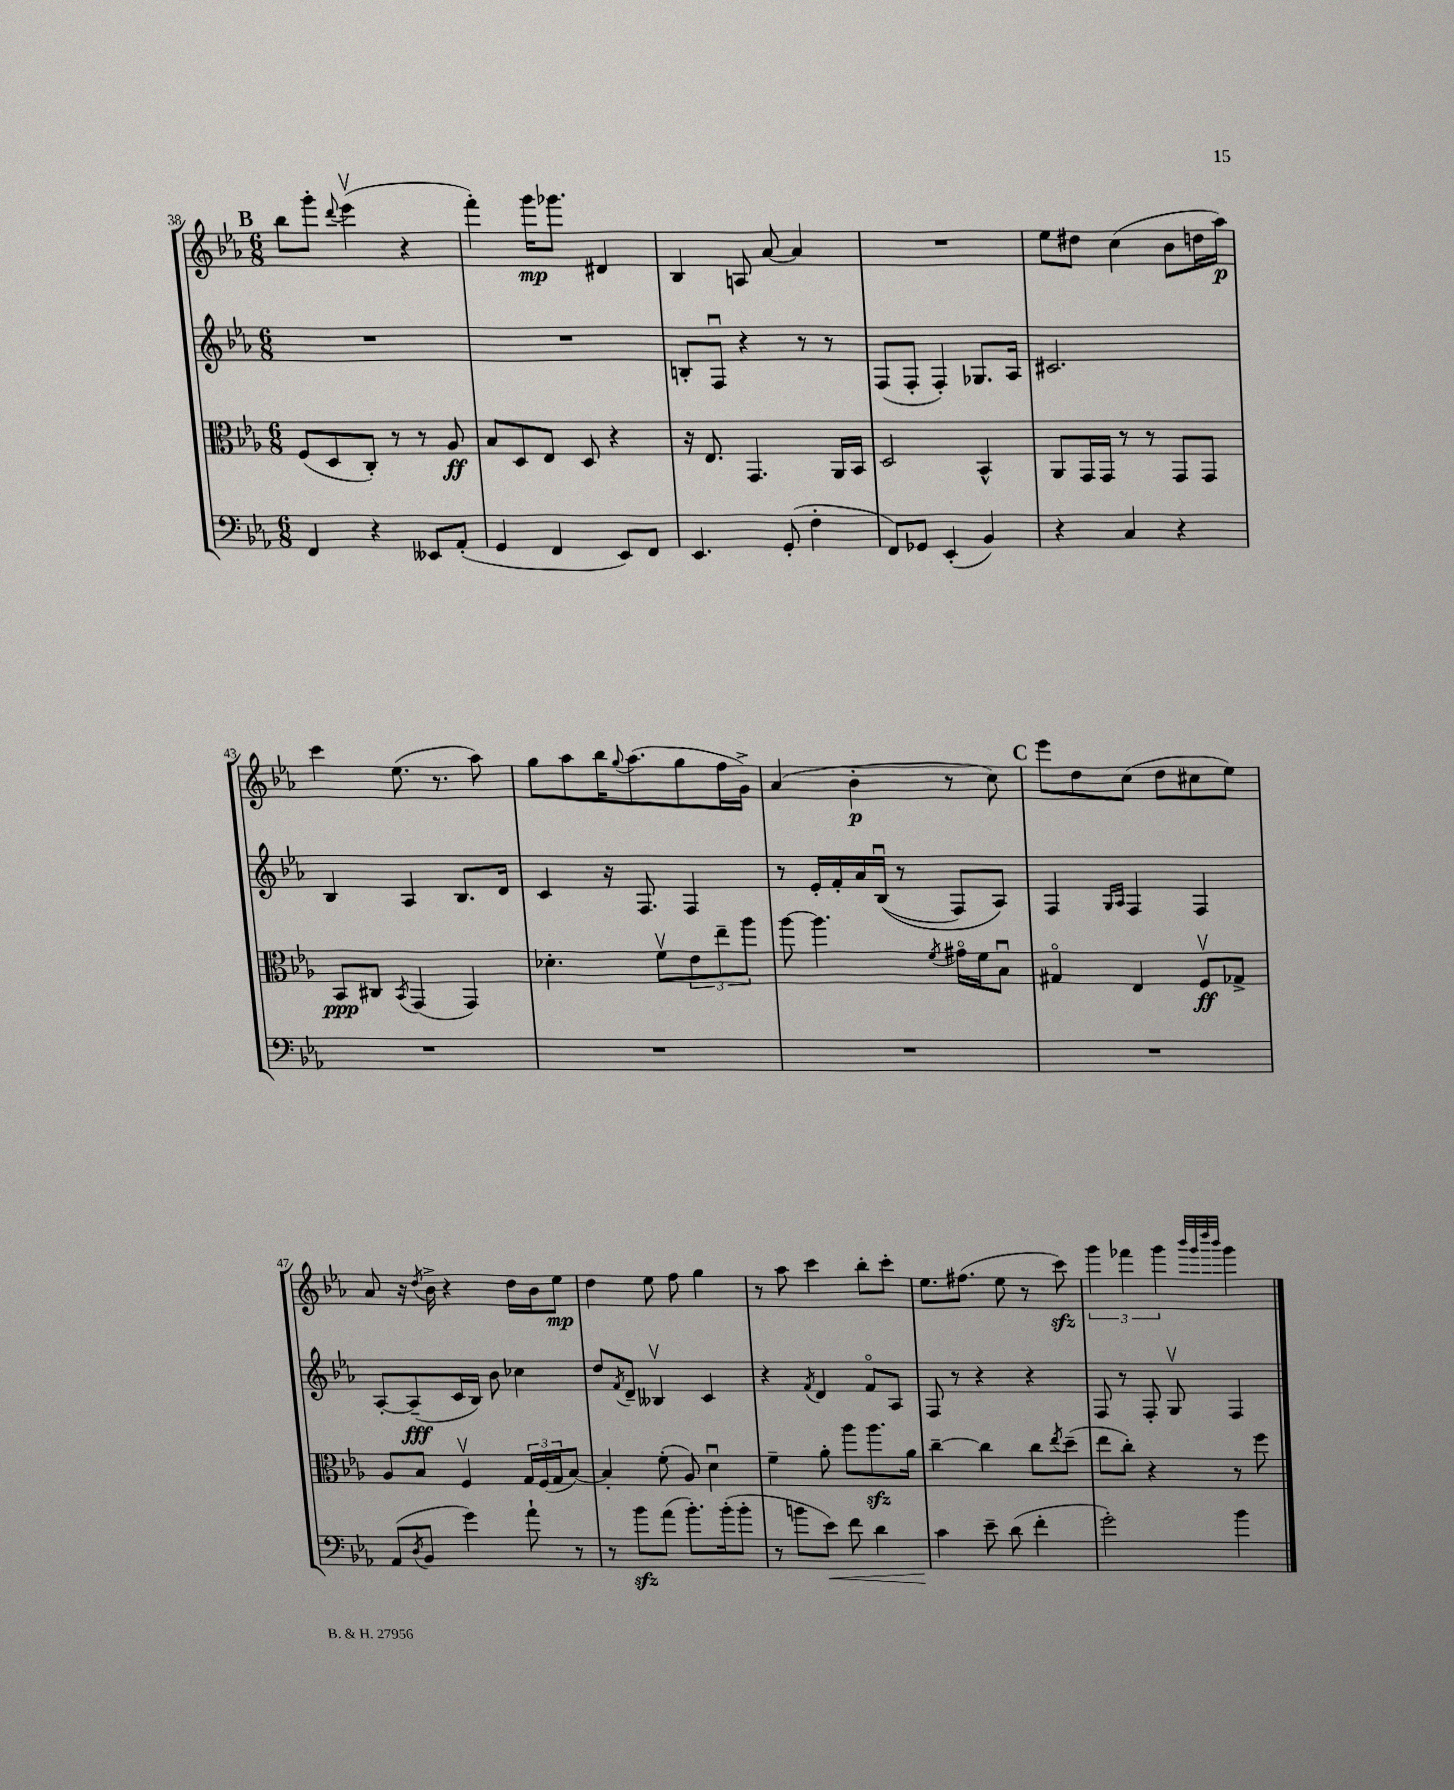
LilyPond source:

<<
\new StaffGroup <<
\new Staff = "s0" {
    \clef treble \key ees \major \numericTimeSignature \time 6/8
    \mark \markup { \bold "B" } bes''8 g'''8-. \appoggiatura { d'''8 } ees'''4\upbow( r4 |
    f'''4-.) g'''16\mp ges'''8. dis'4 |
    bes4 a8 aes'8~ aes'4 |
    R2. |
    ees''8 dis''8 c''4( bes'8 d''16 aes''16\p) |
    c'''4 ees''8.( r8. aes''8) |
    g''8 aes''8 bes''16 \appoggiatura { g''8 } aes''8.( g''8 f''16 g'16->) |
    aes'4( bes'4-.\p r8 c''8) |
    \mark \markup { \bold "C" } ees'''8 d''8 c''8( d''8 cis''8 ees''8) |
    aes'8 r16 \acciaccatura { d''8 } bes'16-> r4 d''16 bes'16 ees''8\mp |
    d''4 ees''8 f''8 g''4 |
    r8 aes''8 c'''4 bes''8-. c'''8-. |
    ees''8. fis''8.( ees''8 r8 c'''8\sfz) |
    \tuplet 3/2 { g'''4 fes'''4 g'''4 } \grace { bes'''32 g'''32 d''''32 bes'''32 } g'''4 \bar "|." |
}
\new Staff = "s1" {
    \clef treble \key ees \major \numericTimeSignature \time 6/8
    \mark \markup { \bold "B" } R2. |
    R2. |
    b8-. f8\downbow r4 r8 r8 |
    f8( f8-. f4-.) ges8. aes16 |
    cis'2. |
    bes4 aes4 bes8. d'16 |
    c'4 r16 f8. f4 |
    r8 ees'16-. f'16-. aes'16 bes16\downbow(\( r8 f8) aes8\) |
    \mark \markup { \bold "C" } f4 \grace { g16 aes16 } f4 f4 |
    aes8~-. aes8--\fff( c'16 bes16) bes'8 ces''4 |
    d''8 \acciaccatura { f'8 } d'8-- beses4\upbow c'4 |
    r4 \acciaccatura { f'8 } d'4 f'8\flageolet aes8 |
    f8 r8 r4 r4 |
    f8 r8 f8-. g8\upbow f4 \bar "|." |
}
\new Staff = "s2" {
    \clef alto \key ees \major \numericTimeSignature \time 6/8
    \mark \markup { \bold "B" } f8( d8 c8-.) r8 r8 aes8\ff |
    bes8 d8 ees8 d8 r4 |
    r16 ees8. g,4. aes,16 bes,16 |
    d2 bes,4-^ |
    aes,8 g,16 g,16 r8 r8 g,8 g,8 |
    bes,8\ppp cis8 \acciaccatura { bes,8 } g,4( g,4) |
    des'4.-. f'8\upbow \tuplet 3/2 { ees'8 ees''8-- aes''8 } |
    aes''8~ aes''4. \acciaccatura { f'8 } gis'16\flageolet f'16 bes8\downbow |
    \mark \markup { \bold "C" } gis4\flageolet ees4 f8\upbow\ff ges8-> |
    aes8 bes8 f4\upbow \tuplet 3/2 { g16 f16( g16 } bes8~) |
    bes4-. f'8-.( aes8) d'4\downbow |
    f'4-- aes'8-. aes''8 aes''8.\sfz aes'16 |
    c''4~-- c''4 c''8 \acciaccatura { ees''8 } d''8--( |
    ees''8 c''8-.) r4 r8 f''8 \bar "|." |
}
\new Staff = "s3" {
    \clef bass \key ees \major \numericTimeSignature \time 6/8
    \mark \markup { \bold "B" } f,4 r4 eeses,8 aes,8-.( |
    g,4 f,4 ees,8) f,8 |
    ees,4. g,8-.( f4-. |
    f,8) ges,8 ees,4-.( bes,4) |
    r4 c4 r4 |
    R2. |
    R2. |
    R2. |
    \mark \markup { \bold "C" } R2. |
    aes,8( \acciaccatura { d8 } bes,8 g'4) aes'8-! r8 |
    r8 bes'8\sfz aes'8( bes'8.-.) bes'16-.( bes'8-. |
    r8 b'8 ees'8\<) f'8 d'4 |
    c'4\! ees'8-- d'8( f'4-. |
    g'2-.) bes'4 \bar "|." |
}
>>
>>
\layout { \context { \Score currentBarNumber = #38 } }
